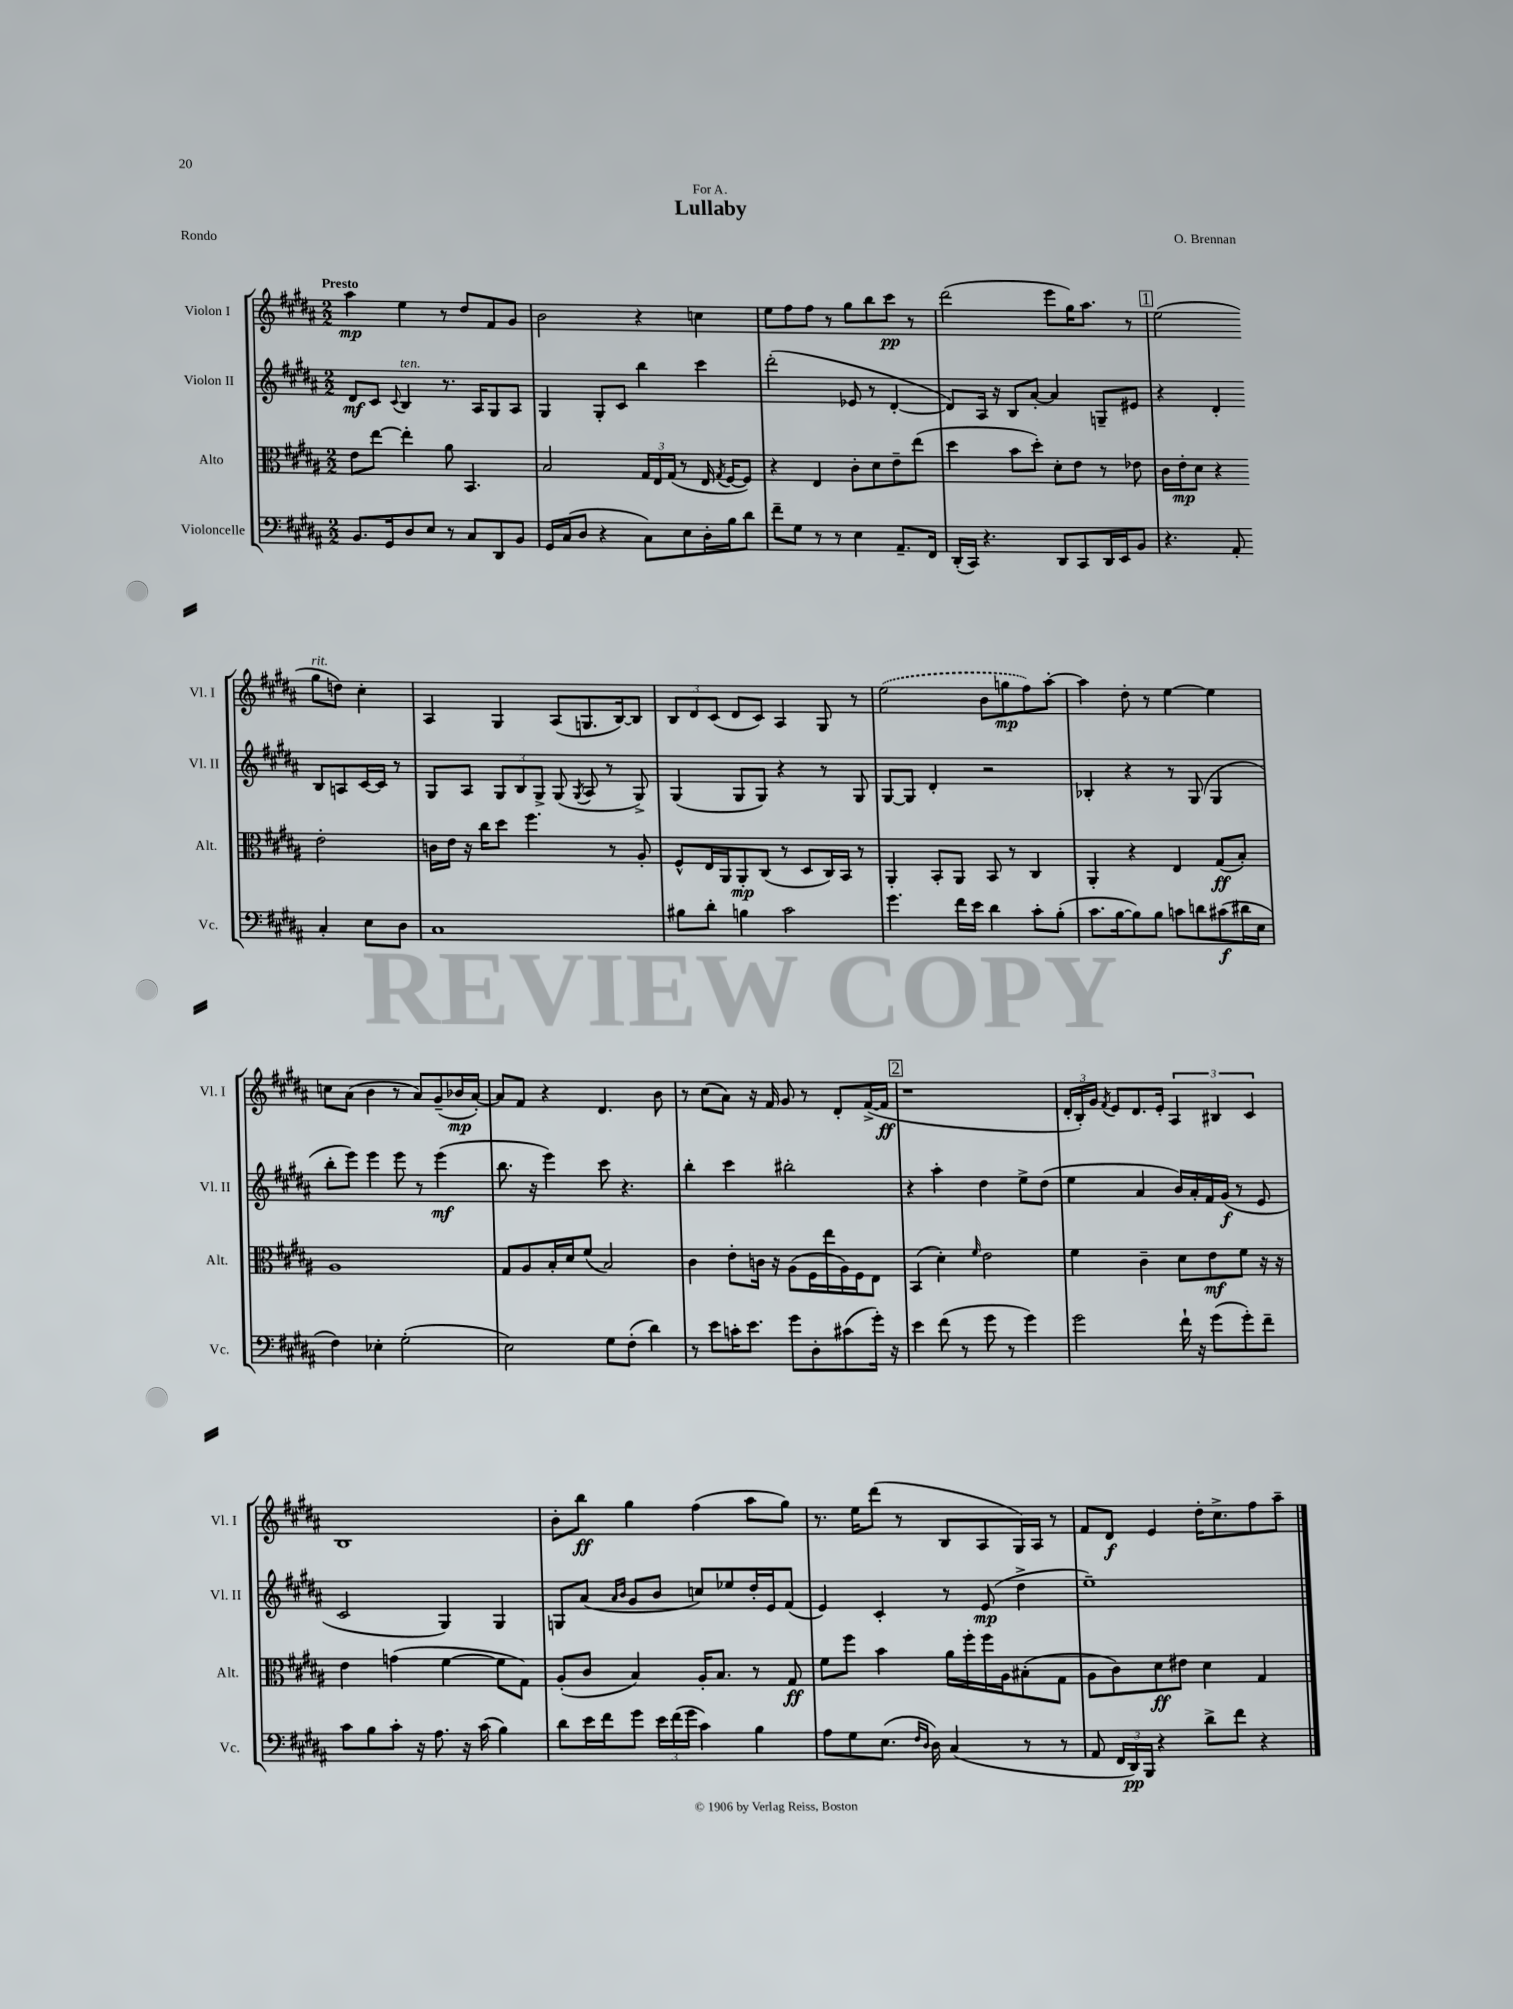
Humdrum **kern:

**kern	**kern	**kern	**kern
*staff4	*staff3	*staff2	*staff1
*clefF4	*clefC3	*clefG2	*clefG2
*k[f#c#g#d#a#]	*k[f#c#g#d#a#]	*k[f#c#g#d#a#]	*k[f#c#g#d#a#]
*M2/2	*M2/2	*M2/2	*M2/2
8.BB	8e	8d#	4aa#
.	[8ee	8c#	.
16GG#	.	.	.
.	.	8qqc#	.
8D#	4ee']	4B	4ee
8E	.	.	.
8r	8a#	8.r	8r
8C#	4.BB	.	8dd#
.	.	16A#	.
8DD#	.	8G#	8f#
8BB	.	8A#	8g#
=	=	=	=
16GG#	2B	4G#	2b
(16C#	.	.	.
8D#	.	.	.
4r	.	8G#'	.
.	.	8c#	.
8C#)	24G#	4bb	4r
.	24E	.	.
.	(24G#	.	.
8E	8r	.	.
16D#'	16E	4ccc#	4cc
.	8qG#	.	.
16B	[16F#	.	.
8d#	8F#])	.	.
=	=	=	=
8f#~	4r	(2ddd#'	8ee
8G#	.	.	8ff#
8r	4E	.	8ff#
8r	.	.	8r
4E	8c#'	8e-	8gg#
.	8d#	8r	8bb
8.AA#~	8e~	[4d#'	8ccc#
.	(8ee	.	8r
16FF#	.	.	.
=	=	=	=
(16DD#'	4dd#	8d#])	(2ddd#
16CC#)	.	.	.
4.r	.	16A#	.
.	.	16r	.
.	8b	8B	.
.	8dd#')	[8a#'	.
8DD#	8d#'	4a#]	8eee
8CC#	8e	.	16gg#)
.	.	.	8.aa#
16DD#	8r	8G~	.
16EE	.	.	.
8BB	8e-	8e#	8r
=	=	=	=
4.r	16c#	4r	(2ee
.	16e'	.	.
.	8d#	.	.
.	4r	4d#'	.
8AA#'	.	.	.
4C#'	2e'	8B	8gg#
.	.	8A	8dd)
8E	.	[16c#	4cc#'
.	.	16c#]	.
8D#	.	8r	.
=	=	=	=
1C#	16c	8G#	4A#
.	16e	.	.
.	16r	8A#	.
.	16cc#	.	.
.	8dd#	12G#	4G#
.	.	12B	.
.	4.ff#	.	.
.	.	12G#^	.
.	.	(8G#	(8A#
.	.	8qG#	.
.	.	8A#	8.G
.	8r	8r	.
.	.	.	[16B)
.	8A#'	8G#^)	8B]
=	=	=	=
8B#	8F#^^	(4G#	12B
.	.	.	12d#
8d#'	16E	.	.
.	.	.	(12c#
.	16AA#	.	.
4B	8AA#'	8G#	8d#
.	(8C#	8G#)	8c#)
2c#	8r	4r	4A#
.	8D#	.	.
.	16C#)	8r	8G#
.	16BB	.	.
.	8r	8G#	8r
=	=	=	=
4.g#	4AA#'	[8G#	(2ee
.	.	8G#]	.
.	8BB'	4d#'	.
16f#	8AA#	.	.
16e	.	.	.
4d#	8BB	2r	8b
.	8r	.	8gg
8c#'	4C#	.	8ff#)
(8B'	.	.	[8aa#'
=	=	=	=
8.c#	4AA#'	4B-'	4aa#]
[16B	.	.	.
8B])	4r	4r	8dd#'
8B	.	.	8r
8c	4E	8r	[4ee
8d	.	(8G#	.
(8c#	(8G#	4G#	4ee]
16d#	8B')	.	.
16E	.	.	.
=	=	=	=
4F#)	1A#	8bb'	8cc
.	.	8eee)	(8a#
4E-'	.	4eee	4b
(2G#'	.	8eee	8r
.	.	8r	8a#)
.	.	(4eee	(8g#~
.	.	.	16b-
.	.	.	[16a#')
=	=	=	=
2E)	8G#	8.bb	8a#]
.	8A#	.	8f#
.	.	16r	.
.	16B'	4eee)	4r
.	16d#	.	.
.	(8f#	.	.
8G#	2B)	8ccc#	4.d#
(8F#'	.	4.r	.
4d#)	.	.	.
.	.	.	8b
=	=	=	=
8r	4c#	4bb'	8r
8e	.	.	(8cc#
16c'	8e'	4ccc#	8a#)
8.e	.	.	.
.	16c	.	16r
.	16r	.	16f#
8g#	(8A#	2bb#'	8g#
8D#'	16F#	.	8r
.	16ee	.	.
(8c#	16A#)	.	8d#'
.	16F#	.	.
16g#')	8E	.	([16f#^
16r	.	.	16f#]
=	=	=	=
4e	(4BB	4r	1r
(8f#	4d#')	4aa#'	.
8r	.	.	.
.	16qqf#	.	.
8g#	2e	4dd#	.
8r	.	.	.
4g#)	.	8ee^	.
.	.	(8dd#	.
=	=	=	=
2g#	4f#	4ee	24d#'
.	.	.	24B')
.	.	.	24g#
.	.	.	8qf#
.	.	.	8e
.	4c#~	4a#	8.d#
.	.	.	16e'
16f#`	8d#	16b)	6A#
16r	.	16a#'	.
(8g#	8e	16f#	.
.	.	.	6B#
.	.	(16g#	.
8g#')	8f#	8r	.
.	.	.	6c#
8f#~	16r	8e	.
.	16r	.	.
=	=	=	=
8c#	4e	2c#	1B
8B	.	.	.
8c#'	(4g	.	.
16r	.	.	.
8.A#	.	.	.
.	[4f#	4G#)	.
16r	.	.	.
(16c#	.	.	.
4B)	8f#]	4G#	.
.	8G#)	.	.
=	=	=	=
8d#	(8A#'	8G	8b'
16e	8c#	(8a#	8bb
16f#	.	.	.
.	.	16qqa#	.
.	.	16qqb	.
8g#	4B)	8g#	4gg#
24e	.	8b	.
(24f#	.	.	.
24g#	.	.	.
4c#)	16A#'	8cc)	(4ff#
.	8.B	.	.
.	.	8ee-	.
4B	8r	16dd#'	8aa#
.	.	16e	.
.	8G#	(8f#	8gg#)
=	=	=	=
8A#	8f#	4e)	8.r
8G#	8ff#	.	.
.	.	.	16ee
(8.E	4b	4c#'	(8ddd#
.	.	.	8r
16qqF#	.	.	.
16qqD#	.	.	.
16D#)	.	.	.
(4C#	16a#	8r	8B
.	16ff#'	.	.
.	16ff#	(8e	8A#
.	16A#	.	.
8r	(8B#'	4dd#^	16G#)
.	.	.	16A#
8r	8G#	.	8r
=	=	=	=
8AA#	8A#	1ee~)	8f#
24FF#	8c#)	.	8d#
24DD#)	.	.	.
24BBB	.	.	.
4r	8d#	.	4e
.	8e#	.	.
8d#^	4d#	.	16dd#'
.	.	.	8.cc#^
8f#	.	.	.
4r	4G#	.	8ff#
.	.	.	8aa#~
==	==	==	==
*-	*-	*-	*-
